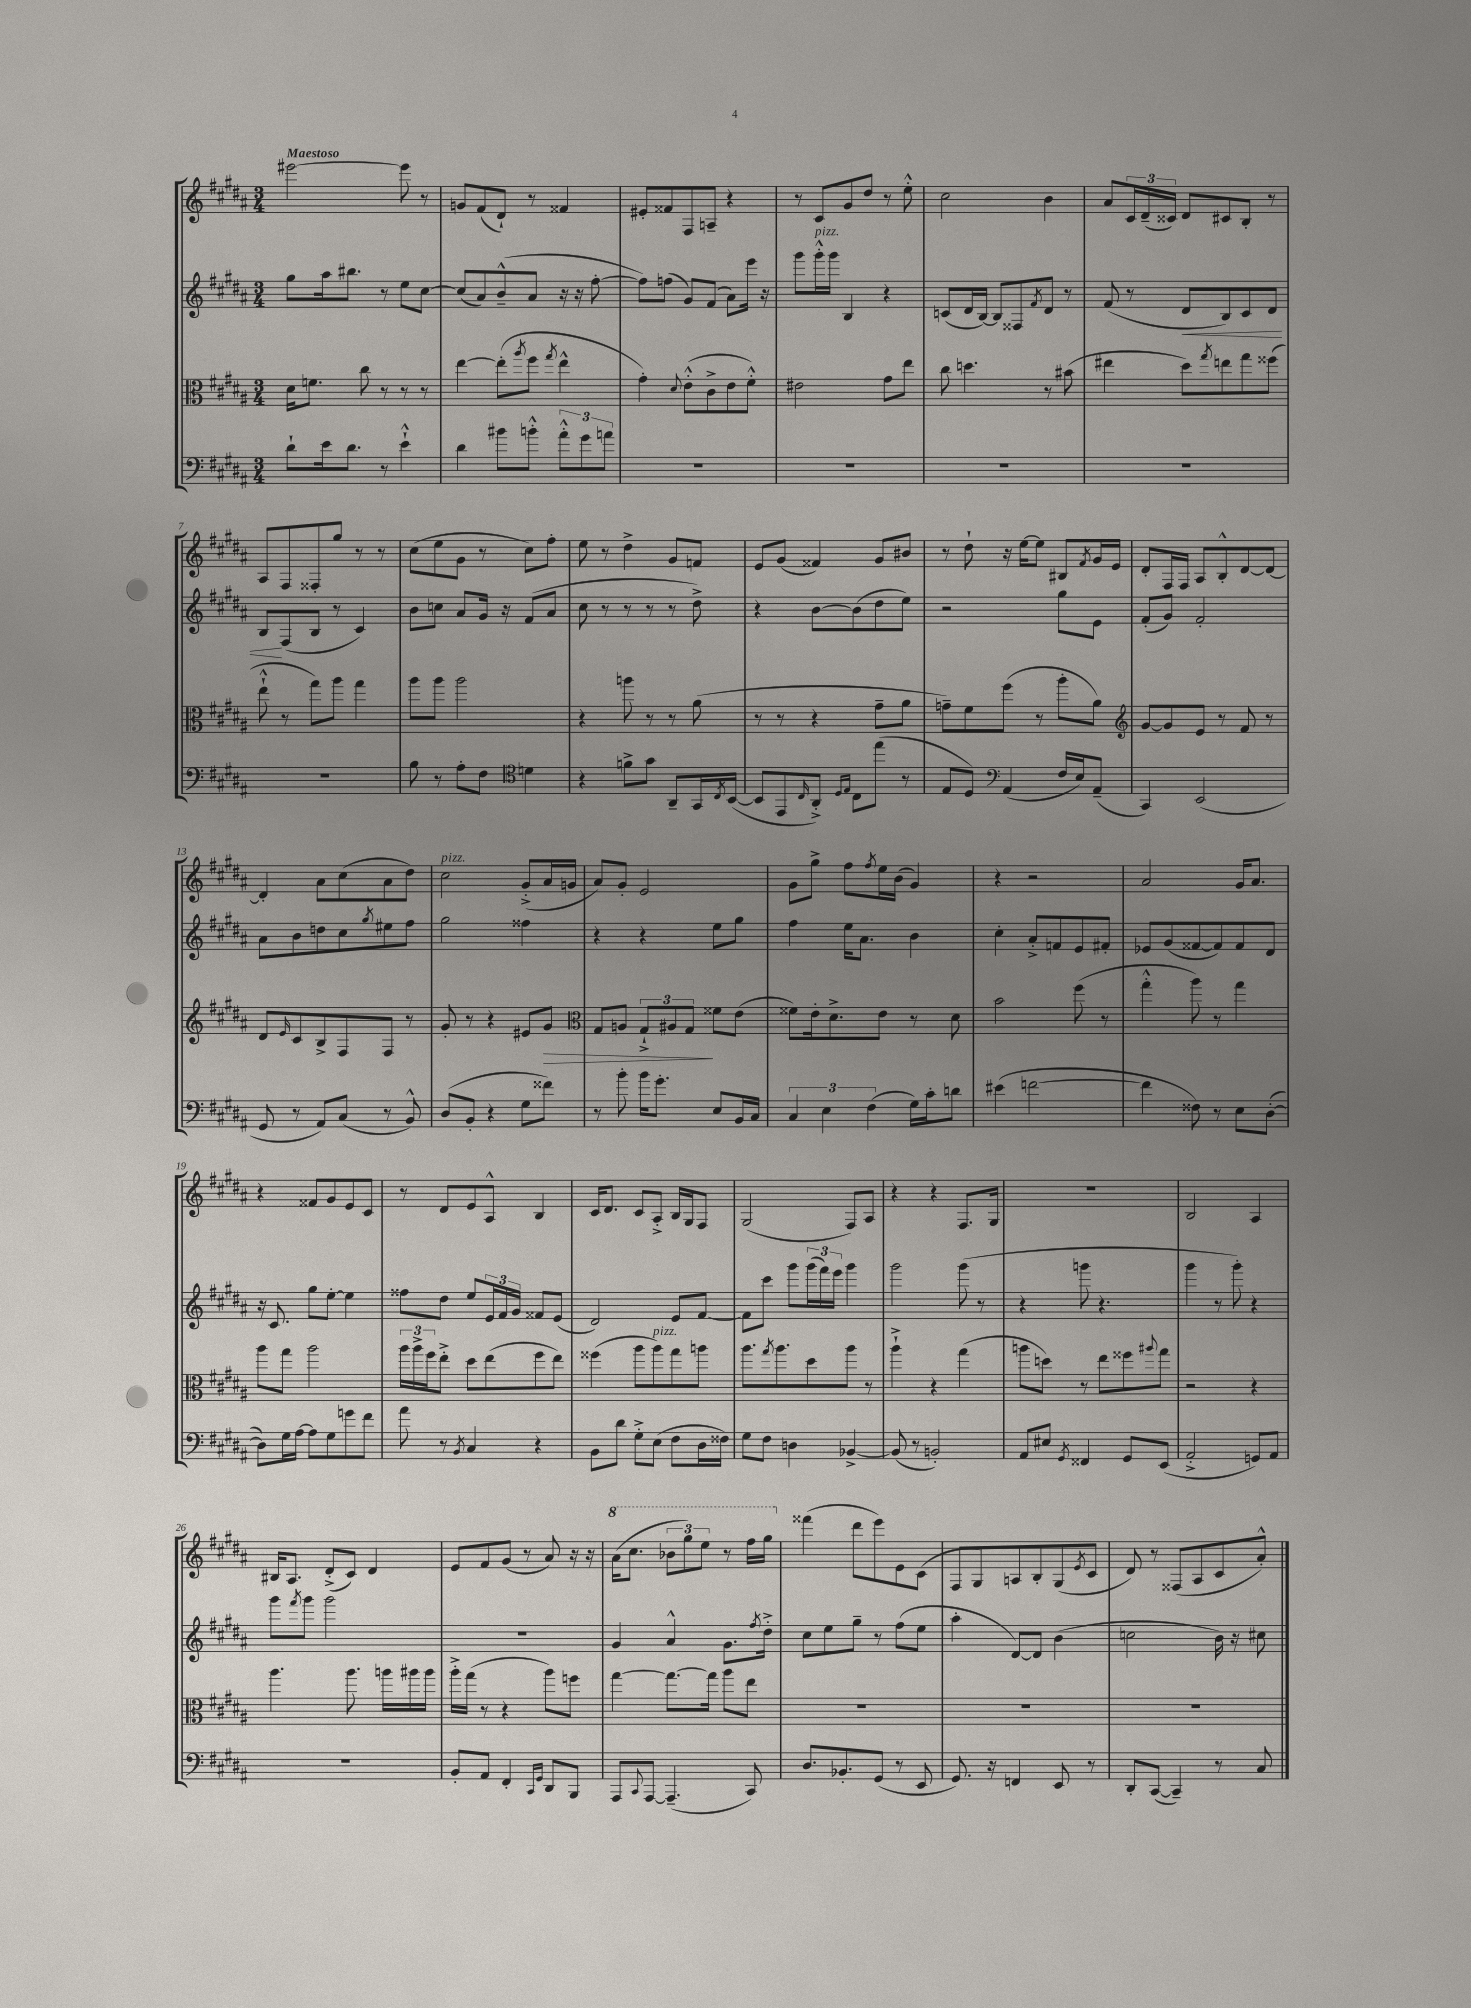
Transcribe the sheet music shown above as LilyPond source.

<<
\new StaffGroup <<
\new Staff = "s0" {
    \clef treble \key b \major \numericTimeSignature \time 3/4 \tempo "Maestoso"
    eis'''2~ eis'''8 r8 |
    g'8 fis'8( dis'8-!) r8 fisis'4 |
    eis'8-. fisis'8 fis8 a8-- r4 |
    r8 cis'8 gis'8 dis''8 r8 e''8-.-^ |
    cis''2 b'4 |
    ais'8 \tuplet 3/2 { cis'16 dis'16--( cisis'16) } dis'8 cis'8 b8-. r8 |
    ais8 fis8 fisis8-. gis''8 r8 r8 |
    cis''8( e''8 gis'8 r8 cis''8) fis''8-. |
    e''8 r8 dis''4-> gis'8 f'8 |
    e'8 gis'8( fisis'4) gis'8 bis'8 |
    r8 dis''8-! r16 e''16~ e''8 bis8 \acciaccatura { fis'8 } gis'16 e'16 |
    dis'8-. fis16 fis16 ais8 b8-.-^ dis'8~ dis'8~ |
    dis'4-. ais'8 cis''8( ais'8 dis''8) |
    cis''2^\markup { \italic "pizz." } gis'8-.->( ais'16 g'16 |
    ais'8) gis'8-. e'2 |
    gis'8 gis''8-> fis''8 \acciaccatura { fis''8 } e''16 b'16( gis'4) |
    r4 r2 |
    ais'2 gis'16 ais'8. |
    r4 fisis'8 gis'8 e'8 cis'8 |
    r8 dis'8 e'8 ais8-^ b4 |
    cis'16 dis'8. cis'8 ais8-.-> b16 gis16 fis8 |
    gis2( fis8) ais8 |
    r4 r4 fis8. gis16 |
    R2. |
    b2 ais4 |
    bis16 ais8. dis'8-.->( cis'8) dis'4 |
    e'8 fis'8 gis'8( r8 ais'8) r16 r16 |
    \ottava #1 ais''16( cis'''8. \tuplet 3/2 { bes''8 gis'''8) e'''8 } r8 fis'''16 gis'''16 \ottava #0 |
    fisis'''4( dis'''8 e'''8) e'8 cis'8( |
    fis8 gis8) a8 b8-. gis8( \acciaccatura { e'8 } cis'8 |
    dis'8) r8 fisis8( ais8 cis'8 ais'8-.-^) \bar "|." |
}
\new Staff = "s1" {
    \clef treble \key b \major \numericTimeSignature \time 3/4
    gis''8 ais''16 bis''8. r8 e''8 cis''8~ |
    cis''8( ais'8) b'8---^( ais'8 r16 r16 fis''8~-. |
    fis''8) f''8( gis'8) fis'8( ais'8) e'''16 r16 |
    gis'''8 gis'''16-.-^^\markup { \italic "pizz." } gis'''16 b4 r4 |
    c'8( dis'16 b16~) b8 fisis8 \acciaccatura { fis'8 } dis'8 r8 |
    fis'8( r8 dis'8\< b8) cis'8 dis'8 |
    b8\! fis8( b8 r8 cis'4) |
    b'8 c''8 ais'8 gis'16 r16 fis'8( ais'8 |
    cis''8 r8 r8 r8 r8 dis''8->) |
    r4 b'8~ b'8( dis''8 e''8) |
    r2 gis''8 e'8 |
    fis'8-.( gis'8) fis'2-. |
    ais'8 b'8 d''8 cis''8 \acciaccatura { gis''8 } eis''8 fis''8 |
    gis''2 fisis''4 |
    r4 r4 e''8 gis''8 |
    fis''4 e''16 ais'8. b'4 |
    cis''4-. ais'8-.-> f'8 e'8 fis'8-. |
    ees'8 gis'8( fisis'8~ fisis'8) fisis'8 dis'8 |
    r16 cis'8. gis''8 e''8~-. e''4 |
    fisis''8 dis''8 e''8 \tuplet 3/2 { e'16 fis'16 gis'16 } fisis'8 e'8( |
    dis'2) e'8 fis'8~ |
    fis'8 cis'''8 gis'''8 \tuplet 3/2 { gis'''16( fis'''16) e'''16 } gis'''4 |
    gis'''2 gis'''8( r8 |
    r4 g'''8 r4. |
    gis'''4 r8 gis'''8-.) r4 |
    gis'''8 \acciaccatura { fis'''8 } gis'''8 gis'''2 |
    R2. |
    gis'4 ais'4-^ gis'8. \acciaccatura { fis''8 } dis''16-.-> |
    cis''8 e''8 gis''8-- r8 fis''8( e''8 |
    ais''4-. dis'8~) dis'8 b'4( |
    c''2 b'16) r16 cis''8 \bar "|." |
}
\new Staff = "s2" {
    \clef alto \key b \major \numericTimeSignature \time 3/4
    dis'16 f'8. cis''8 r8 r8 r8 |
    e''4~ e''8-.( \acciaccatura { ais''8 } fis''8 \acciaccatura { gis''8 } e''4-^ |
    gis'4-.) \appoggiatura { dis'8 } e'8-.-^( cis'8-> e'8 fis'8-.-^) |
    eis'2 gis'8 e''8 |
    cis''8 d''4. r8 bis'8( |
    eis''4 dis''8) \acciaccatura { gis''8 } e''8 gis''8 fisis''8( |
    e''8-!-^ r8 gis''8) ais''8 gis''4 |
    ais''8 ais''8 ais''2 |
    r4 a''8 r8 r8 ais'8( |
    r8 r8 r4 gis'8-- ais'8 |
    g'8--) fis'8 fis''8( r8 ais''8-. ais'8) |
    \clef treble gis'8~ gis'8 e'8 r8 fis'8 r8 |
    dis'8 \grace { e'16 } cis'8 b8-> fis8 fis8 r8 |
    gis'8-. r8 r4 eis'8 gis'8\> |
    \clef alto gis8 a8 \tuplet 3/2 { gis8-!-> ais8 gis8\! } fisis'8 e'8( |
    fisis'8) e'16-. dis'8.-> e'8 r8 dis'8 |
    b'2 fis''8( r8 |
    gis''4-.-^ ais''8) r8 gis''4 |
    ais''8 gis''8 ais''2 |
    \tuplet 3/2 { ais''16 ais''16-> fis''16 } e''8-.-> dis''8 e''8( fis''8 e''8) |
    fisis''4( ais''8 ais''8^\markup { \italic "pizz." }) gis''8 a''8 |
    ais''8. \acciaccatura { gis''8 } ais''8. dis''8 ais''8 r8 |
    ais''4-!-> r4 gis''4( |
    a''8 d''8) r8 e''8 fisis''8 \appoggiatura { ais''8 } gis''8 |
    r2 r4 |
    ais''4. ais''8. a''16 ais''16 ais''16 |
    ais''16-.-> gis''16( r8 r4 ais''8) f''8 |
    gis''4~ gis''8.~ gis''16 ais''8 e''8 |
    R2. |
    R2. |
    R2. \bar "|." |
}
\new Staff = "s3" {
    \clef bass \key b \major \numericTimeSignature \time 3/4
    dis'8-! e'16 dis'8. r8 e'4-!-^ |
    dis'4 bis'8 b'8-.-^ \tuplet 3/2 { ais'8-.-^ gis'8 a'8 } |
    R2. |
    R2. |
    R2. |
    R2. |
    R2. |
    b8 r8 ais8-. fis8 \clef tenor d'4 |
    r4 f'8-> gis'8 ais,8-- gis,16 \acciaccatura { cis8 } b,16~( |
    b,8 e,8 \grace { cis16 } ais,8-.->) \grace { dis16 e16 } cis8 e''8( r8 |
    e8 dis8) \clef bass ais,4( fis16 e16) ais,8--( |
    cis,4) e,2( |
    gis,8 r8 ais,8) cis8( r8 b,8-^) |
    dis8( b,8-. r4 gis8 fisis'8) |
    r8 b'8-. b'16 gis'8.-. e8 b,16 cis16 |
    \tuplet 3/2 { cis4 e4 fis4( } gis16) cis'16-. d'8 |
    eis'4( f'2~ |
    f'4 fisis8) r8 e8 dis8~-.( |
    dis8) gis16 ais16~ ais8 gis8 g'8 fis'8 |
    ais'8 r8 \acciaccatura { b,8 } cis4 r4 |
    b,8 dis'8 gis8-.-> e8( fis8 dis16 fisis16) |
    gis8 fis8 d4 bes,4~-> |
    bes,8( r8 b,2-.) |
    ais,8 eis8 \acciaccatura { gis,8 } fisis,4 gis,8 e,8( |
    ais,2-.-> g,8) ais,8 |
    R2. |
    b,8-. ais,8 fis,4-. \grace { cis,16 gis,16 } dis,8 b,,8 |
    ais,,8 \appoggiatura { cis,8 } ais,,8~ ais,,4.--( cis,8) |
    dis8. bes,8.-. gis,8( r8 e,8 |
    gis,8.) r16 f,4 e,8 r8 |
    dis,8-. cis,8~( cis,4--) r8 cis8 \bar "|." |
}
>>
>>
